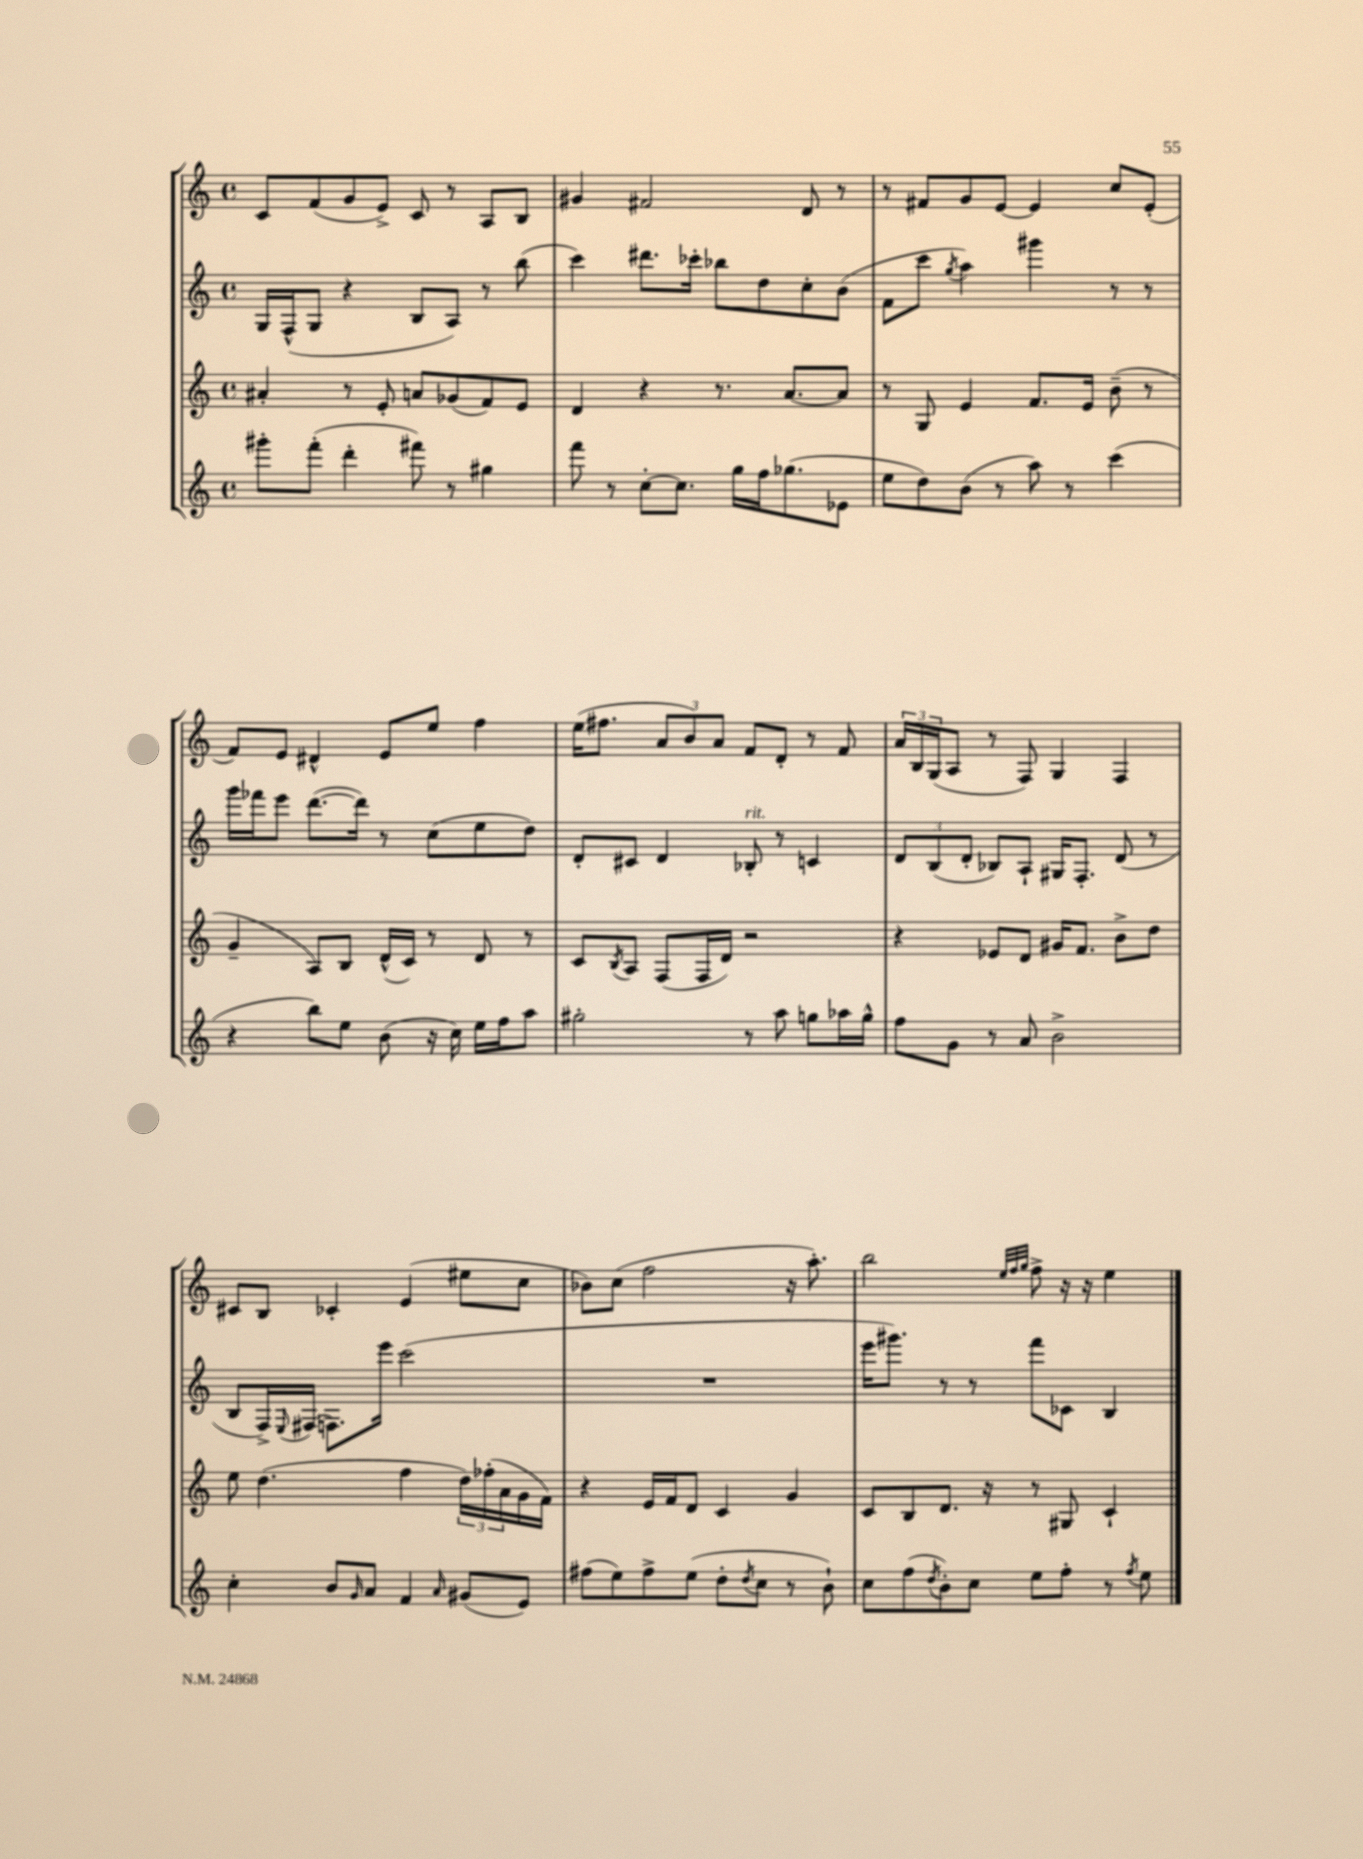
<<
\new StaffGroup <<
\new Staff = "s0" {
    \clef treble \key c \major \defaultTimeSignature \time 4/4
    c'8 f'8( g'8 e'8->) c'8 r8 a8 b8 |
    gis'4 fis'2 d'8 r8 |
    r8 fis'8 g'8 e'8~ e'4 c''8 e'8-.( |
    f'8) e'8 dis'4-^ e'8 e''8 f''4 |
    e''16( fis''8. \tuplet 3/2 { a'8 b'8) a'8 } f'8 d'8-. r8 f'8 |
    \tuplet 3/2 { a'16 b16 g16( } a8 r8 f8) g4 f4 |
    cis'8 b8 ces'4-. e'4( eis''8 c''8 |
    bes'8) c''8( f''2 r16 a''8.-.) |
    b''2 \grace { e''32 f''32 g''32 } f''8-> r16 r16 e''4 \bar "|." |
}
\new Staff = "s1" {
    \clef treble \key c \major \defaultTimeSignature \time 4/4
    g16 f16-^( g8 r4 b8 a8) r8 b''8( |
    c'''4) dis'''8. ces'''16-. bes''8 d''8 c''8-. b'8( |
    f'8 c'''8 \acciaccatura { g''8 } a''4) gis'''4 r8 r8 |
    g'''16 fes'''16 e'''8 d'''8.~( d'''16) r8 c''8( e''8 d''8) |
    d'8-. cis'8 d'4 bes8-.^\markup { \italic "rit." } r8 c'4 |
    \tuplet 3/2 { d'8 b8( d'8-. } bes8) a8-! gis16 f8.-. d'8( r8 |
    b8 f16->) \appoggiatura { e8 } fis16( f8.) e'''16 c'''2( |
    R1 |
    e'''16 gis'''8.) r8 r8 f'''8 ces'8 b4 \bar "|." |
}
\new Staff = "s2" {
    \clef treble \key c \major \defaultTimeSignature \time 4/4
    ais'4-. r8 e'8-. a'8 ges'8( f'8) e'8 |
    d'4 r4 r8. a'8.~ a'8 |
    r8 g8 e'4 f'8. e'16 b'8--( r8 |
    g'4-- a8) b8 d'16-^( c'16) r8 d'8 r8 |
    c'8 \acciaccatura { b8 } a8 f8( f16 d'16) r2 |
    r4 ees'8 d'8 gis'16 f'8. b'8-> d''8 |
    e''8 d''4.( f''4 \tuplet 3/2 { d''16) fes''16-.( a'16 } g'16 f'16) |
    r4 e'16 f'16 d'8 c'4 g'4 |
    c'8 b8 d'8. r16 r8 gis8 c'4-! \bar "|." |
}
\new Staff = "s3" {
    \clef treble \key c \major \defaultTimeSignature \time 4/4
    gis'''8-. f'''8-.( d'''4-. fis'''8) r8 gis''4 |
    f'''8 r8 c''8~-. c''8. g''16 f''16 ges''8.( ees'8 |
    e''8 d''8) b'8( r8 a''8) r8 c'''4( |
    r4 b''8) e''8 b'8( r16 c''16) e''16 f''16 a''8 |
    gis''2-. r8 a''8 g''8 aes''16 g''16-^ |
    f''8 g'8 r8 a'8 b'2-> |
    c''4-. b'8 \grace { g'16 } a'8 f'4 \grace { a'16 } gis'8( e'8) |
    fis''8( e''8) fis''8-> e''8( d''8-. \acciaccatura { d''8 } c''8 r8 b'8-!) |
    c''8 f''8( \acciaccatura { d''8 } b'8-.) c''8 e''8 f''8-. r8 \acciaccatura { f''8 } e''8 \bar "|." |
}
>>
>>
\layout { \context { \Score \remove "Bar_number_engraver" } }
